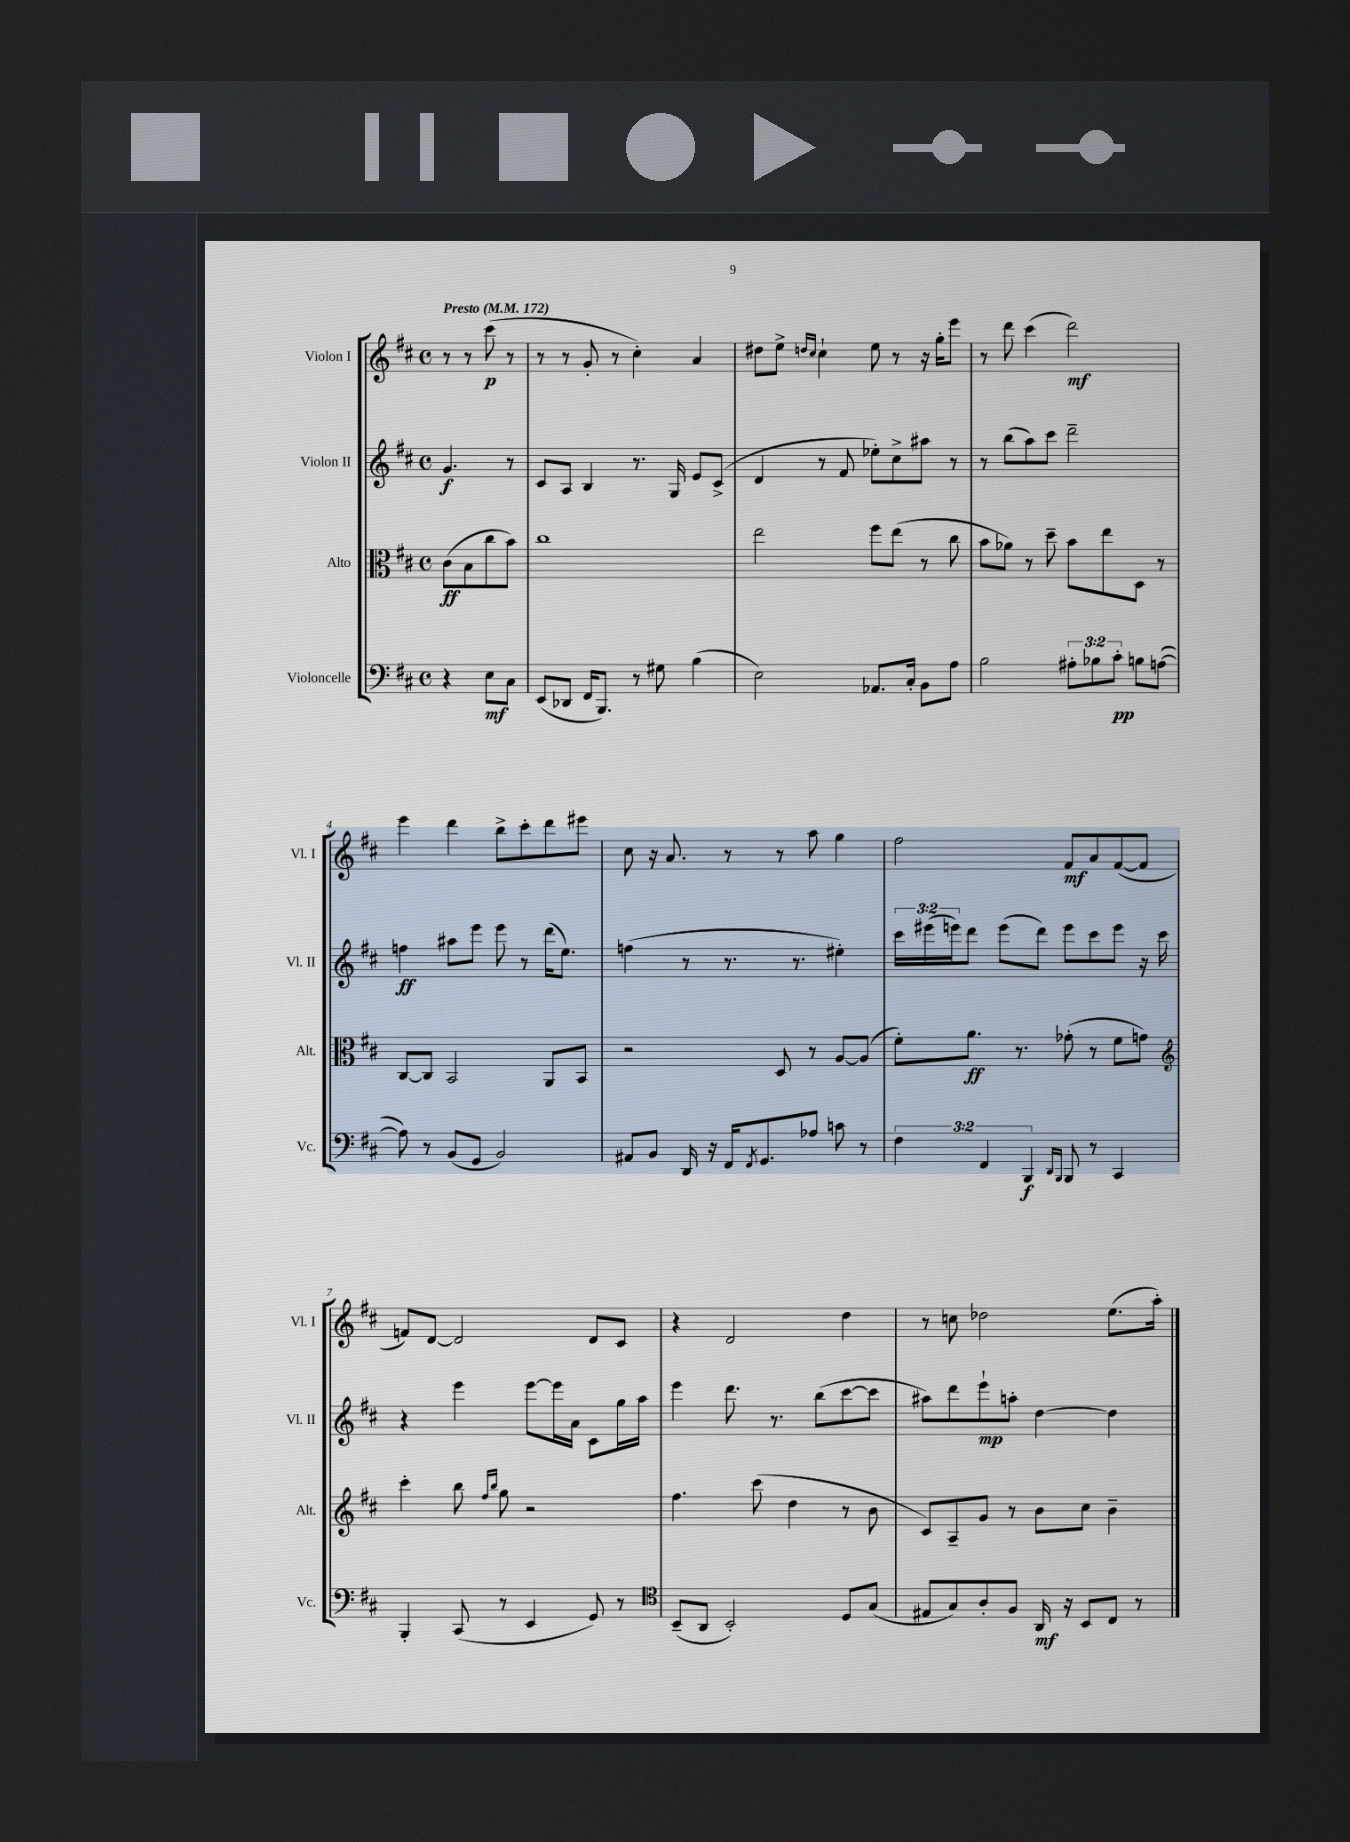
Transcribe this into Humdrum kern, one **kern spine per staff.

**kern	**kern	**kern	**kern
*staff4	*staff3	*staff2	*staff1
*clefF4	*clefC3	*clefG2	*clefG2
*k[f#c#]	*k[f#c#]	*k[f#c#]	*k[f#c#]
*M4/4	*M4/4	*M4/4	*M4/4
*met(c)	*met(c)	*met(c)	*met(c)
*MM172	*MM172	*MM172	*MM172
4r	(8c#\L	4.g/	8r
.	8B\	.	8r
8E\L	8cc#\	.	(8ccc#\
8C#\J	8b\J)	8r	8r
=	=	=	=
(8EE/L	1cc#	8c#/L	8r
8DD-/J	.	8A/J	8r
16FF#/LK	.	4B/	8g'/
8.BBB/J)	.	.	.
.	.	.	8r
8r	.	8.r	4cc#'\)
8G#\	.	.	.
.	.	16G/	.
(4B\	.	8e/L	4a/
.	.	(8c#^/J	.
=	=	=	=
2E\)	2ee\	4d/	8dd#\L
.	.	.	8ee^\J
.	.	.	16qqdd/LL
.	.	.	16qqcc#/JJ
.	.	8r	4cc#`\
.	.	8f#/	.
8.AA-/L	8ff#\L	8ee-'\L)	8ee\
.	(8ee\J	8cc#^\	8r
16C#'/Jk	.	.	.
8BB\L	8r	8aa#\J	16r
.	.	.	16gg'\LK
8A\J	8cc#\	8r	8eee\J
=	=	=	=
2B\	8b\L	8r	8r
.	8a-\J)	(8bb\L	8ddd\
.	8r	8aa\)	(4ccc#\
.	8dd~\	8ccc#\J	.
12A#'\L	8b\L	2ddd~\	2ddd\)
12B-\	.	.	.
.	8ee\	.	.
12c#'\J	.	.	.
8B\L	8D\J	.	.
([8A\J	8r	.	.
=	=	=	=
8A\])	[8C#/L	4ff\	4eee\
8r	8C#/]J	.	.
(8BB/L	2BB/	8aa#\L	4ddd\
8GG/J	.	8eee\J	.
2BB/)	.	8eee\	8bb^\L
.	.	8r	8ccc#'\
.	8AA/L	(16ddd\LK	8ddd\
.	.	8.ee\J)	.
.	8BB/J	.	8eee#\J
=	=	=	=
8AA#/L	2r	(4ff\	8cc#\
8BB/J	.	.	16r
.	.	.	8.a/
16DD/	.	8r	.
16r	.	.	.
16FF#/LK	.	8.r	8r
8qFF#/	.	.	.
8.GG/	.	.	.
.	8D/	.	8r
.	.	8.r	.
8A-/J	8r	.	8aa\
8c\	[8A/L	4ee#'\)	4gg\
8r	(8A/]J	.	.
=	=	=	=
6F#\	8f#'\L)	24ccc#\LL	2ff#\
.	.	(24eee#\	.
.	.	24eee\J)	.
.	8.a\J	8ddd\J	.
6FF#/	.	.	.
.	.	(8eee\L	.
.	8.r	.	.
6BBB/	.	.	.
.	.	8ddd\J)	.
16qqDD/LL	.	.	.
16qqBBB/JJ	.	.	.
8BBB/	(8g-'\	8eee\L	8f#/L
8r	8r	8ccc#\	8a/
4CC#/	8f#\L	8eee\J	([8f#/
.	8g\J)	16r	8f#/]J
.	.	16ccc#\	.
=	=	=	=
*	*clefG2	*	*
4BBB'/	4ccc#'\	4r	8f/L)
.	.	.	[8d/J
(8CC#/	8bb\	4eee\	2d/]
.	16qqff#/LL	.	.
.	16qqbb/JJ	.	.
8r	8gg\	.	.
4EE/	2r	[8eee\L	.
.	.	16eee\]L	.
.	.	16a\JJ	.
8GG/)	.	8c#\L	8d/L
8r	.	16gg\L	8c#/J
.	.	16aa\JJ	.
=	=	=	=
*clefC4	*	*	*
(8BB~/L	4.ff#\	4eee\	4r
8AA/J	.	.	.
2BB'/)	.	8.ddd\	2d/
.	(8ccc#\	.	.
.	.	8.r	.
.	4dd\	.	.
.	.	(8bb\L	.
8D/L	8r	[8ccc#\	4dd\
(8G/J	8b\	8ccc#\]J	.
=	=	=	=
8E#/L	8c#/L)	8aa#\L)	8r
8G/)	8A~/	8ddd\	8cc\
8A'/	8g/J	8eee`\	2dd-\
8F#/J	8r	8aa'\J	.
16AA/	8b\L	[4dd\	.
16r	.	.	.
8BB/L	8cc#\J	.	.
8C#/J	4b~\	4dd\]	(8.ee\L
8r	.	.	.
.	.	.	16aa'\Jk)
==	==	==	==
*-	*-	*-	*-
